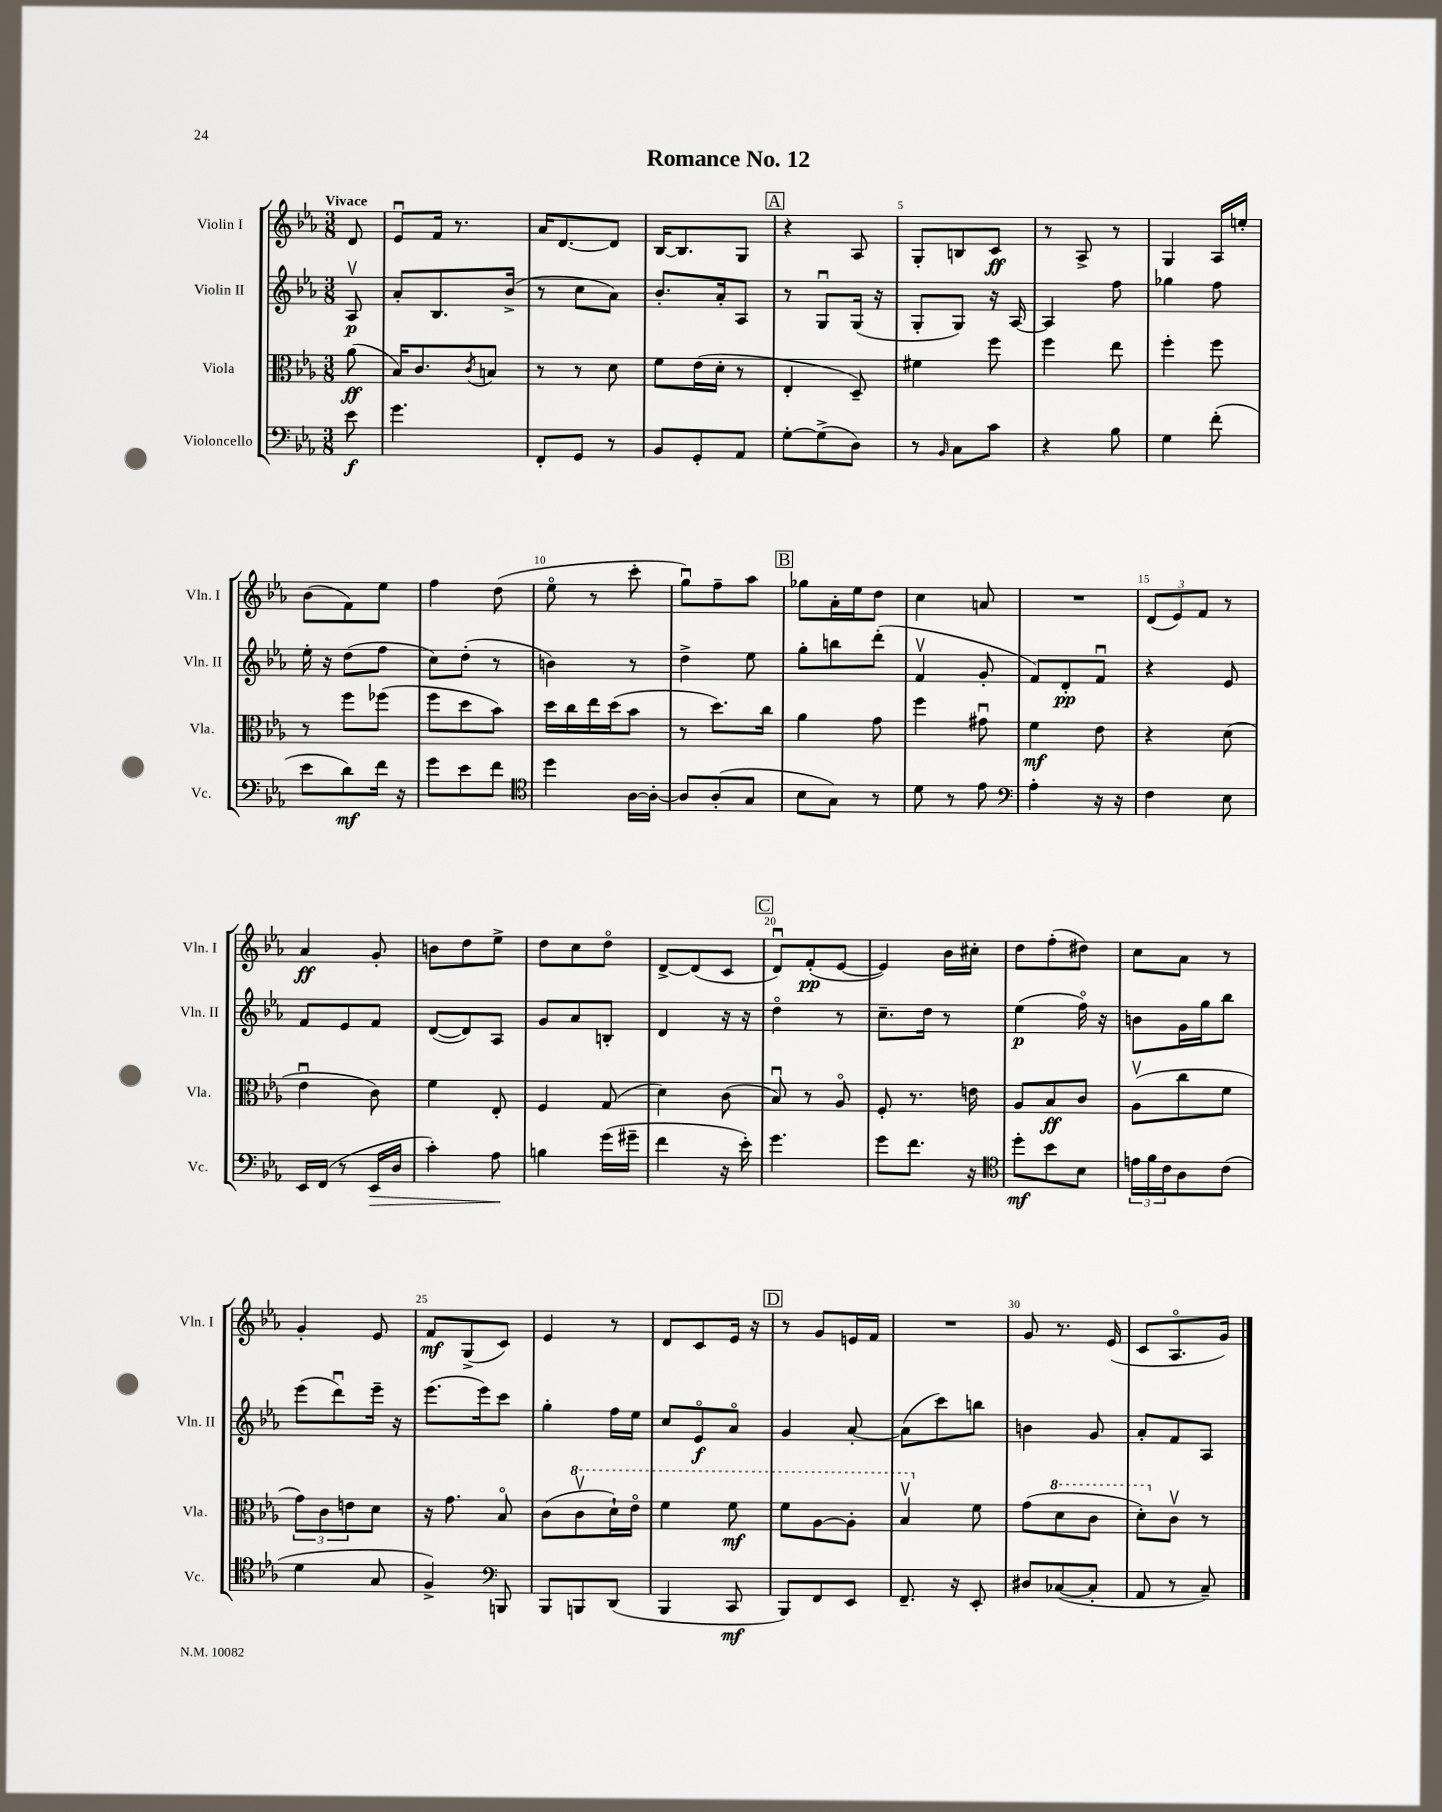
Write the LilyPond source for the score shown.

\header { title = "Romance No. 12" }
<<
\new StaffGroup <<
\new Staff = "s0" \with { instrumentName = "Violin I" shortInstrumentName = "Vln. I" } {
    \clef treble \key ees \major \numericTimeSignature \time 3/8 \partial 8 \tempo "Vivace"
    d'8 |
    ees'8\downbow f'16 r8. |
    aes'16 d'8.~ d'8 |
    bes16~ bes8. g8 |
    \mark \markup { \box "A" } r4 aes8 |
    g8-. b8 c'8\ff |
    r8 aes8-> r8 |
    g4 aes16 e''16-. |
    bes'8( f'8) ees''8 |
    f''4 d''8( |
    ees''8\flageolet r8 c'''8-. |
    g''8\downbow) f''8-- aes''8 |
    \mark \markup { \box "B" } ges''8 aes'16-. ees''16 d''8 |
    c''4 a'8 |
    R4. |
    \tuplet 3/2 { d'8( ees'8) f'8 } r8 |
    aes'4\ff g'8-. |
    b'8 d''8 ees''8-> |
    d''8 c''8 d''8\flageolet |
    d'8~-> d'8( c'8 |
    \mark \markup { \box "C" } d'8\downbow) f'8-.\pp( ees'8~ |
    ees'4) bes'16 cis''16-. |
    d''8 f''8-.( dis''8) |
    c''8 aes'8 r8 |
    g'4-. ees'8 |
    f'8\mf g8->( c'8) |
    ees'4 r8 |
    d'8 c'8 ees'16 r16 |
    \mark \markup { \box "D" } r8 g'8 e'16 f'16 |
    R4. |
    g'8 r8. ees'16( |
    c'8 aes8.\flageolet g'16) \bar "|." |
}
\new Staff = "s1" \with { instrumentName = "Violin II" shortInstrumentName = "Vln. II" } {
    \clef treble \key ees \major \numericTimeSignature \time 3/8 \partial 8
    aes8\upbow\p |
    aes'8-. bes8. bes'16->( |
    r8 c''8 aes'8) |
    bes'8.-. aes'16-. aes8 |
    \mark \markup { \box "A" } r8 g8\downbow g16( r16 |
    g8-. g8) r16 aes16~ |
    aes4 f''8 |
    ges''4 f''8 |
    ees''16-. r16 d''8( f''8 |
    c''8) d''8-.( r8 |
    b'4) r8 |
    d''4-> ees''8 |
    \mark \markup { \box "B" } g''8-. b''8 d'''8-.( |
    f'4\upbow g'8-. |
    f'8) d'8-.\pp f'8\downbow |
    r4 ees'8 |
    f'8 ees'8 f'8 |
    d'8~( d'8) aes8 |
    g'8 aes'8 b8-. |
    d'4 r16 r16 |
    \mark \markup { \box "C" } d''4\flageolet r8 |
    c''8.-- d''16 r8 |
    ees''4\p( f''16\flageolet) r16 |
    b'8 g'16 g''16 bes''8 |
    ees'''8( d'''8\downbow) ees'''16-- r16 |
    ees'''8.( ees'''16) c'''8 |
    g''4-. f''16 ees''16 |
    c''8 ees'8\flageolet\f aes'8\flageolet |
    \mark \markup { \box "D" } g'4 aes'8~-. |
    aes'8( c'''8) b''8 |
    b'4 g'8 |
    aes'8-. f'8 aes8 \bar "|." |
}
\new Staff = "s2" \with { instrumentName = "Viola" shortInstrumentName = "Vla." } {
    \clef alto \key ees \major \numericTimeSignature \time 3/8 \partial 8
    aes'8\ff( |
    bes16) c'8. \acciaccatura { c'8 } b8 |
    r8 r8 d'8 |
    f'8 ees'16( d'16-. r8 |
    \mark \markup { \box "A" } ees4-. d8--) |
    fis'4 f''8 |
    f''4 ees''8 |
    f''4-. f''8 |
    r8 f''8 fes''8( |
    f''8 d''8 bes'8) |
    d''16 c''16 ees''16 d''16( bes'8 |
    r8 d''8.) c''16 |
    \mark \markup { \box "B" } aes'4 g'8 |
    f''4 gis'8\downbow |
    f'4\mf ees'8 |
    r4 d'8( |
    ees'4\downbow c'8) |
    f'4 ees8-. |
    f4 g8( |
    d'4) c'8( |
    \mark \markup { \box "C" } bes8\downbow) r8 aes8\flageolet |
    f8-. r8. e'16 |
    aes8 bes8\ff c'8 |
    aes8\upbow( c''8 f'8 |
    \tuplet 3/2 { g'8) c'8 e'8 } d'8 |
    r16 g'8. bes8\flageolet |
    c'8( \ottava #1 c''8\upbow d''16-!) ees''16\flageolet |
    f''4 f''8\mf |
    \mark \markup { \box "D" } f''8 aes'8~ aes'8-. |
    bes'4\upbow \ottava #0 f'8 |
    g'8( \ottava #1 d''8 c''8 |
    d''8-.) \ottava #0 c'8\upbow r8 \bar "|." |
}
\new Staff = "s3" \with { instrumentName = "Violoncello" shortInstrumentName = "Vc." } {
    \clef bass \key ees \major \numericTimeSignature \time 3/8 \partial 8
    ees'8\f |
    g'4. |
    f,8-. g,8 r8 |
    bes,8 g,8-. aes,8 |
    \mark \markup { \box "A" } g8~-. g8->( d8) |
    r8 \grace { bes,16 } c8 c'8 |
    r4 bes8 |
    g4 f'8-.( |
    ees'8 d'8\mf) f'16 r16 |
    g'8 ees'8 f'8 |
    \clef tenor d''4 aes16~ aes16~-. |
    aes8 aes8-.( g8 |
    \mark \markup { \box "B" } bes8 g8) r8 |
    d'8 r8 ees'8 |
    \clef bass aes4-. r16 r16 |
    f4 ees8 |
    ees,16 f,16( r8 ees,16\> d16 |
    c'4-.) aes8\! |
    b4 g'16( gis'16-- |
    f'4 r16 ees'16-.) |
    \mark \markup { \box "C" } g'4. |
    g'8 f'8. r16 |
    \clef tenor d''8-.\mf bes'8 bes8 |
    \tuplet 3/2 { e'16 f'16 c'16 } aes8 c'8( |
    d'4 g8 |
    f4->) \clef bass b,,8 |
    bes,,8 b,,8 d,8( |
    bes,,4 c,8\mf |
    \mark \markup { \box "D" } bes,,8) f,8 ees,8 |
    f,8.-- r16 ees,8-. |
    dis8 ces8~( ces8-. |
    aes,8 r8 c8--) \bar "|." |
}
>>
>>
\layout { \context { \Score \override BarNumber.break-visibility = ##(#f #t #t) barNumberVisibility = #(every-nth-bar-number-visible 5) } }
